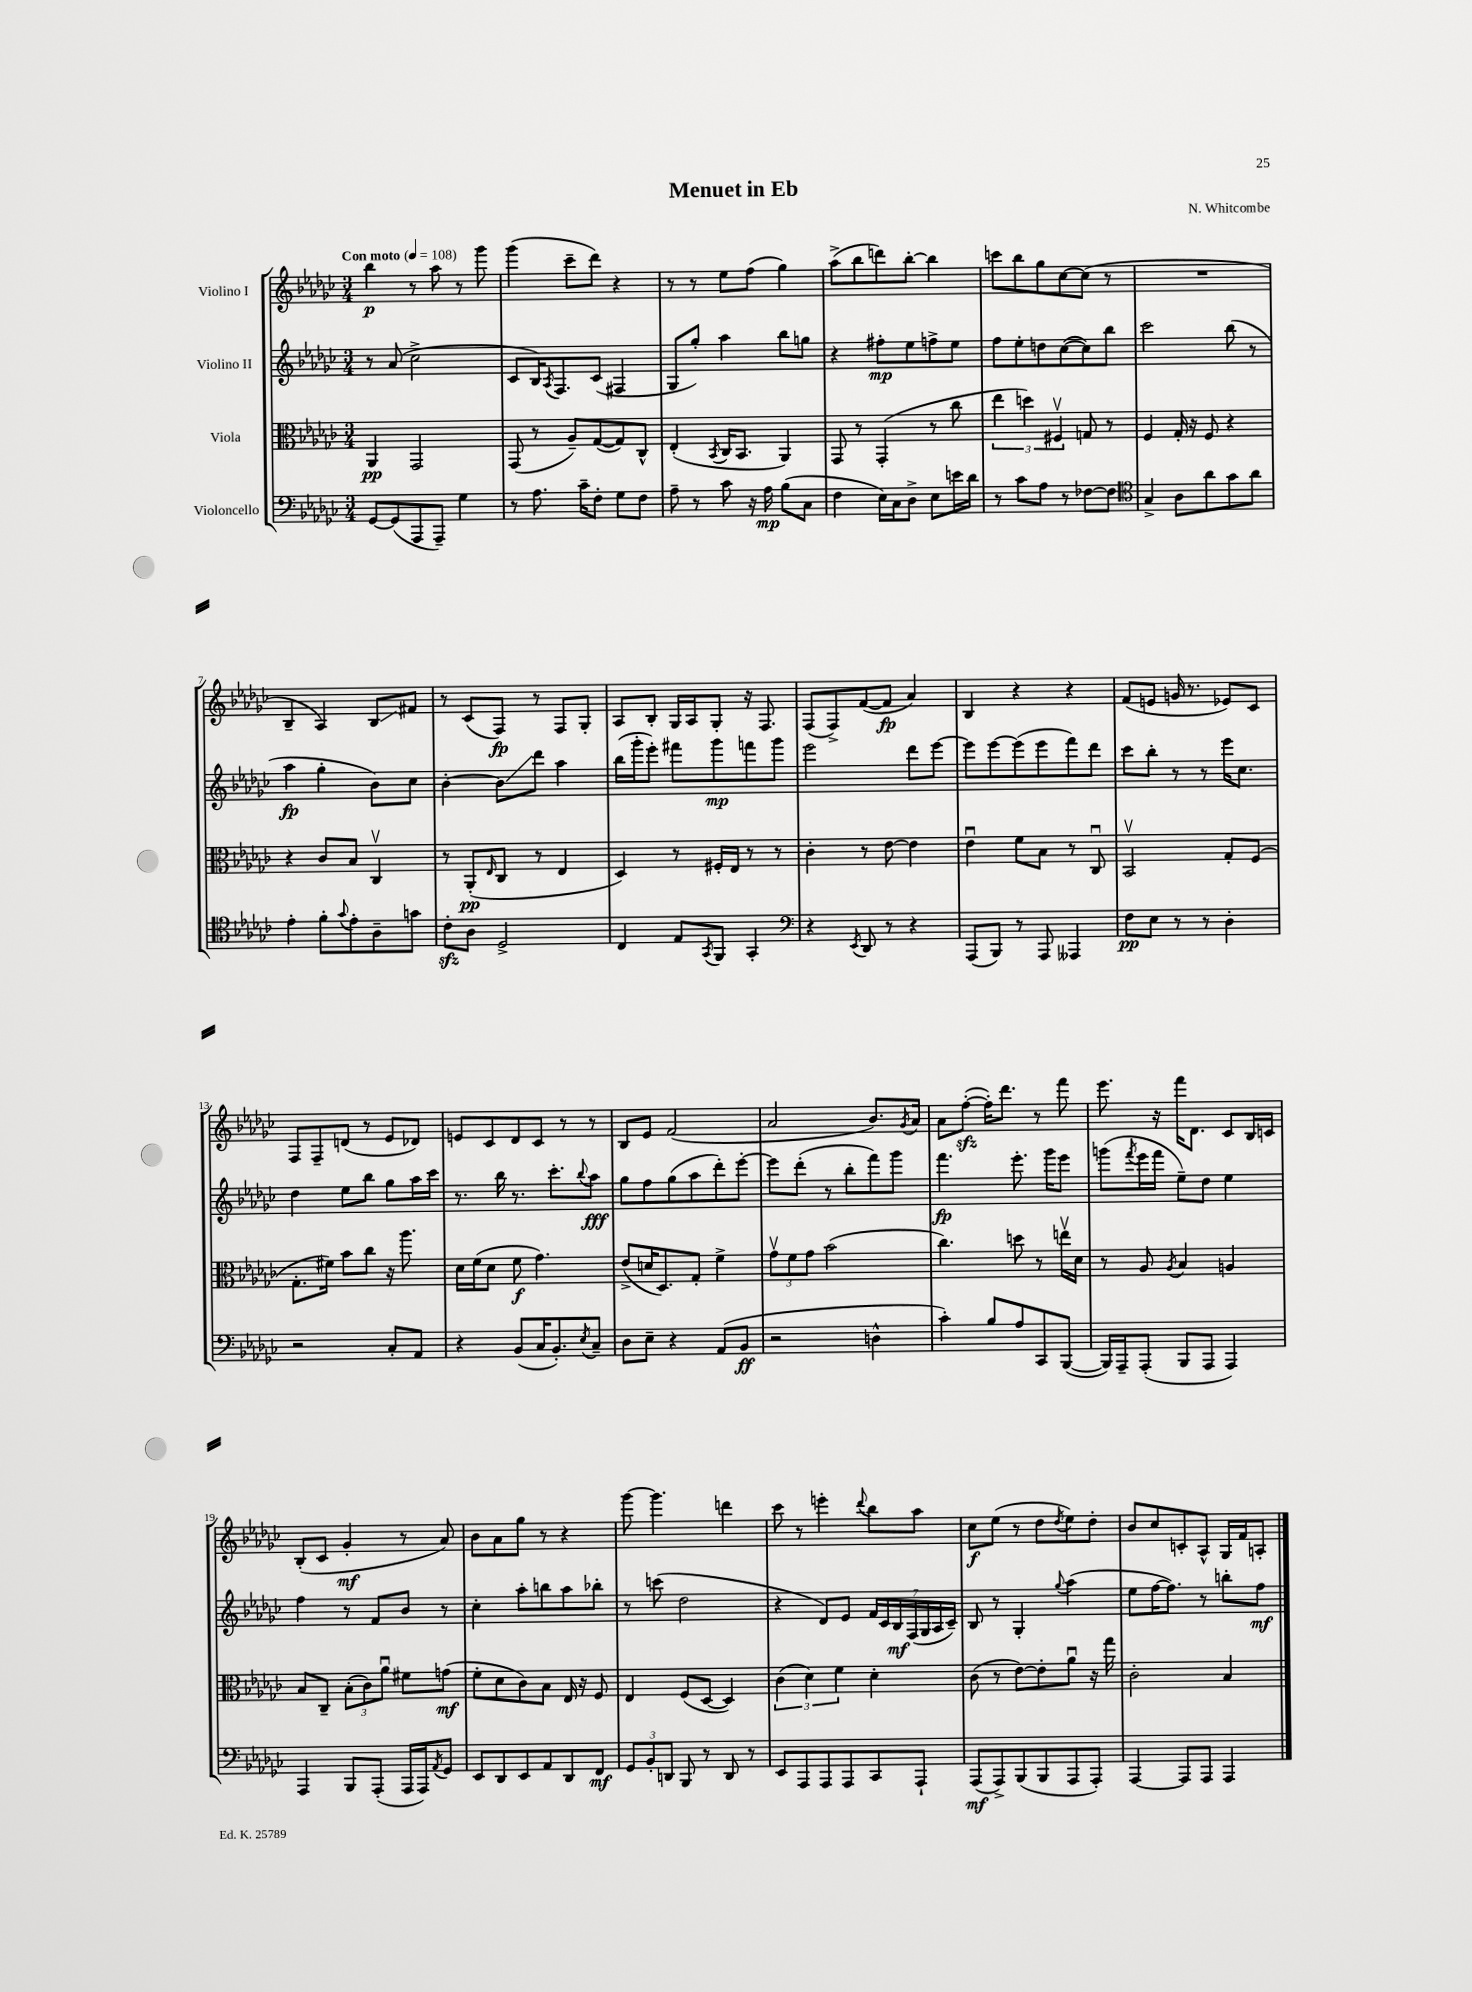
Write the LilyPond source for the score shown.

\header { title = "Menuet in Eb" composer = "N. Whitcombe" }
<<
\new StaffGroup <<
\new Staff = "s0" \with { instrumentName = "Violino I" } {
    \clef treble \key ges \major \numericTimeSignature \time 3/4 \tempo "Con moto" 4 = 108
    bes''4\p r8 aes''8 r8 ges'''8 |
    ges'''4( ces'''8-- des'''8) r4 |
    r8 r8 ees''8 f''8( ges''4) |
    aes''8->( bes''8 d'''8) bes''8~-. bes''4 |
    c'''8 bes''8 ges''8 ces''8~ ces''8( r8 |
    R2. |
    bes4-- aes4) bes8\glissando fis'8 |
    r8 ces'8( f8\fp) r8 f8 ges8-. |
    aes8 bes8-. ges16 aes16 ges8-. r16 f8. |
    f8( f8->) f'8~( f'8\fp aes'4) |
    bes4 r4 r4 |
    f'8( e'8 g'16 r8. ees'8) ces'8 |
    f8 f8-- d'8( r8 ees'8 des'8) |
    e'8 ces'8 des'8 ces'8 r8 r8 |
    bes8 ees'8 f'2( |
    aes'2 bes'8.) \acciaccatura { ges'8 } aes'16 |
    aes'8 f''8~-.\sfz( f''16-.) des'''8. r8 f'''8 |
    ees'''8. r16 f'''16 des'8. ces'8 bes16 c'16 |
    bes8-.( ces'8 ges'4-.\mf r8 aes'8) |
    bes'8 aes'8 ges''8 r8 r4 |
    ges'''8~ ges'''4. d'''4 |
    ces'''8 r8 e'''4-. \appoggiatura { des'''8 } bes''8 aes''8 |
    ces''8\f ees''8( r8 des''8 \acciaccatura { des''8 } ees''8) des''8-. |
    bes'8 ces''8 c'8-. aes8-^ ges16 f'16 a8-. \bar "|." |
}
\new Staff = "s1" \with { instrumentName = "Violino II" } {
    \clef treble \key ges \major \numericTimeSignature \time 3/4
    r8 aes'8( ces''2-> |
    ces'8 bes16) \acciaccatura { aes8 } f8. ces'8( fis4 |
    ges8 ges''8-.) aes''4 bes''8 g''8 |
    r4 fis''8-.\mp ees''8 f''8-> ees''8 |
    f''8 ees''8-. d''8 ces''8~( ces''8) bes''8 |
    ces'''2 bes''8( r8 |
    aes''4\fp ges''4-. bes'8) ces''8 |
    bes'4~-. bes'8\glissando des'''8 aes''4 |
    bes''16( ges'''16-. ees'''8-.) fis'''8 ges'''8\mp f'''8 ges'''8 |
    ees'''2 des'''8 ees'''8~ |
    ees'''8 ees'''8~ ees'''8( ees'''8 f'''8) des'''8 |
    ces'''8 bes''8-. r8 r8 ees'''16 ces''8. |
    des''4 ees''8 bes''8 ges''8 aes''16 ces'''16 |
    r8. bes''16 r8. ces'''8.-. \appoggiatura { bes''8 } aes''8\fff |
    ges''8 f''8 ges''8( aes''8 des'''8-.) ees'''8~-. |
    ees'''8 des'''8-.( r8 bes''8-. f'''8) ges'''8 |
    f'''4.\fp ees'''8.-. ges'''16 ees'''8 |
    g'''8( \acciaccatura { f'''8 } ees'''16 f'''16 ees''8--) des''8 ees''4 |
    f''4 r8 f'8 bes'8 r8 |
    ces''4-. aes''8-. b''8 aes''8 bes''8-. |
    r8 c'''8( des''2 |
    r4 des'8) ees'8 \tuplet 7/4 { f'16 ces'16 bes16\mf f16( ges16 aes16 ces'16--) } |
    bes8 r8 ges4-. \appoggiatura { ges''8 } aes''4( |
    ees''8 f''16~ f''8.) r8 b''8-. f''8\mf \bar "|." |
}
\new Staff = "s2" \with { instrumentName = "Viola" } {
    \clef alto \key ges \major \numericTimeSignature \time 3/4
    aes,4\pp ges,2 |
    ges,8( r8 aes8--) ges8~( ges8) ces8-^ |
    ees4-.( \acciaccatura { bes,8 } ces16 bes,8. aes,4) |
    ges,8 r8 ges,4-.( r8 ces''8 |
    \tuplet 3/2 { ees''4 d''4) fis4\upbow } g8 r8 |
    f4 ges16-. r16 f8 r4 |
    r4 ces'8 bes8 ces4\upbow |
    r8 aes,8-.\pp( \grace { ees16 } ces8 r8 ees4 |
    des4) r8 fis16-. ees16 r8 r8 |
    ces'4-. r8 ees'8~ ees'4 |
    ees'4\downbow f'8 bes8 r8 ces8\downbow |
    bes,2\upbow ges8-. f8( |
    ges8.-. fis'16) bes'8 ces''8 r16 aes''8. |
    des'16 f'16( des'8 f'8\f ges'4.) |
    ees'8->( d'16 des8.) ges8-. f'4-> |
    \tuplet 3/2 { ges'8\upbow f'8 ges'8 } bes'2( |
    ces''4.) d''8 r8 e''16\upbow des'16 |
    r8 aes8 \acciaccatura { aes8 } bes4 a4 |
    bes8 ces8-- \tuplet 3/2 { bes8-.( ces'8) aes'8\downbow } fis'8 g'8\mf( |
    f'8-. des'8 ces'8) bes8 ees16 r16 f8 |
    ees4 f8( des8~ des4) |
    \tuplet 3/2 { ces'4( des'4) f'4 } des'4-. |
    ces'8( r8 ees'8~) ees'8-. aes'8\downbow r16 ges''16 |
    ces'2-. bes4 \bar "|." |
}
\new Staff = "s3" \with { instrumentName = "Violoncello" } {
    \clef bass \key ges \major \numericTimeSignature \time 3/4
    ges,8~ ges,8( aes,,8 aes,,8--) ges4 |
    r8 aes8. ces'16-- f8-. ges8 f8 |
    aes8-- r8 ces'8 r16 aes16\mp bes8( ces8 |
    f4 ees16) ces16 des8-> ees8 e'16 des'16 |
    r8 ces'8 aes8 r8 fes8~ fes8 |
    \clef tenor ges4-> aes8 aes'8 ges'8 aes'8 |
    ees'4-. f'8-. \appoggiatura { ges'8 } ees'8-. aes8-- g'8 |
    ces'8-.\sfz aes8 des2-> |
    ces4 ees8 \acciaccatura { ges,8 } f,8 ges,4-. |
    \clef bass r4 \acciaccatura { ees,8 } des,8 r8 r4 |
    aes,,8( bes,,8) r8 aes,,8 aeses,,4 |
    f8\pp ees8 r8 r8 des4-. |
    r2 ces8-. aes,8 |
    r4 bes,8( ces16 bes,8.-.) \acciaccatura { ees8 } ces8-- |
    des8 ees8-- r4 aes,8( bes,8\ff |
    r2 d4-^ |
    ces'4-.) bes8 aes8 ces,8 bes,,8~( |
    bes,,16) aes,,16-- aes,,8-.( bes,,8 aes,,8 aes,,4) |
    aes,,4 bes,,8 aes,,8-.( aes,,16 aes,,16) \acciaccatura { aes,8 } ges,8 |
    ees,8 des,8 ees,8 aes,8 des,8 f,8\mf |
    \tuplet 3/2 { ges,8 bes,8-. d,8 } bes,,8 r8 d,8 r8 |
    ees,8 aes,,8 aes,,8 aes,,8 ces,8 aes,,8-! |
    aes,,8\mf( aes,,8->) bes,,8( bes,,8 aes,,8 aes,,8-.) |
    aes,,4~ aes,,8 aes,,8 aes,,4 \bar "|." |
}
>>
>>
